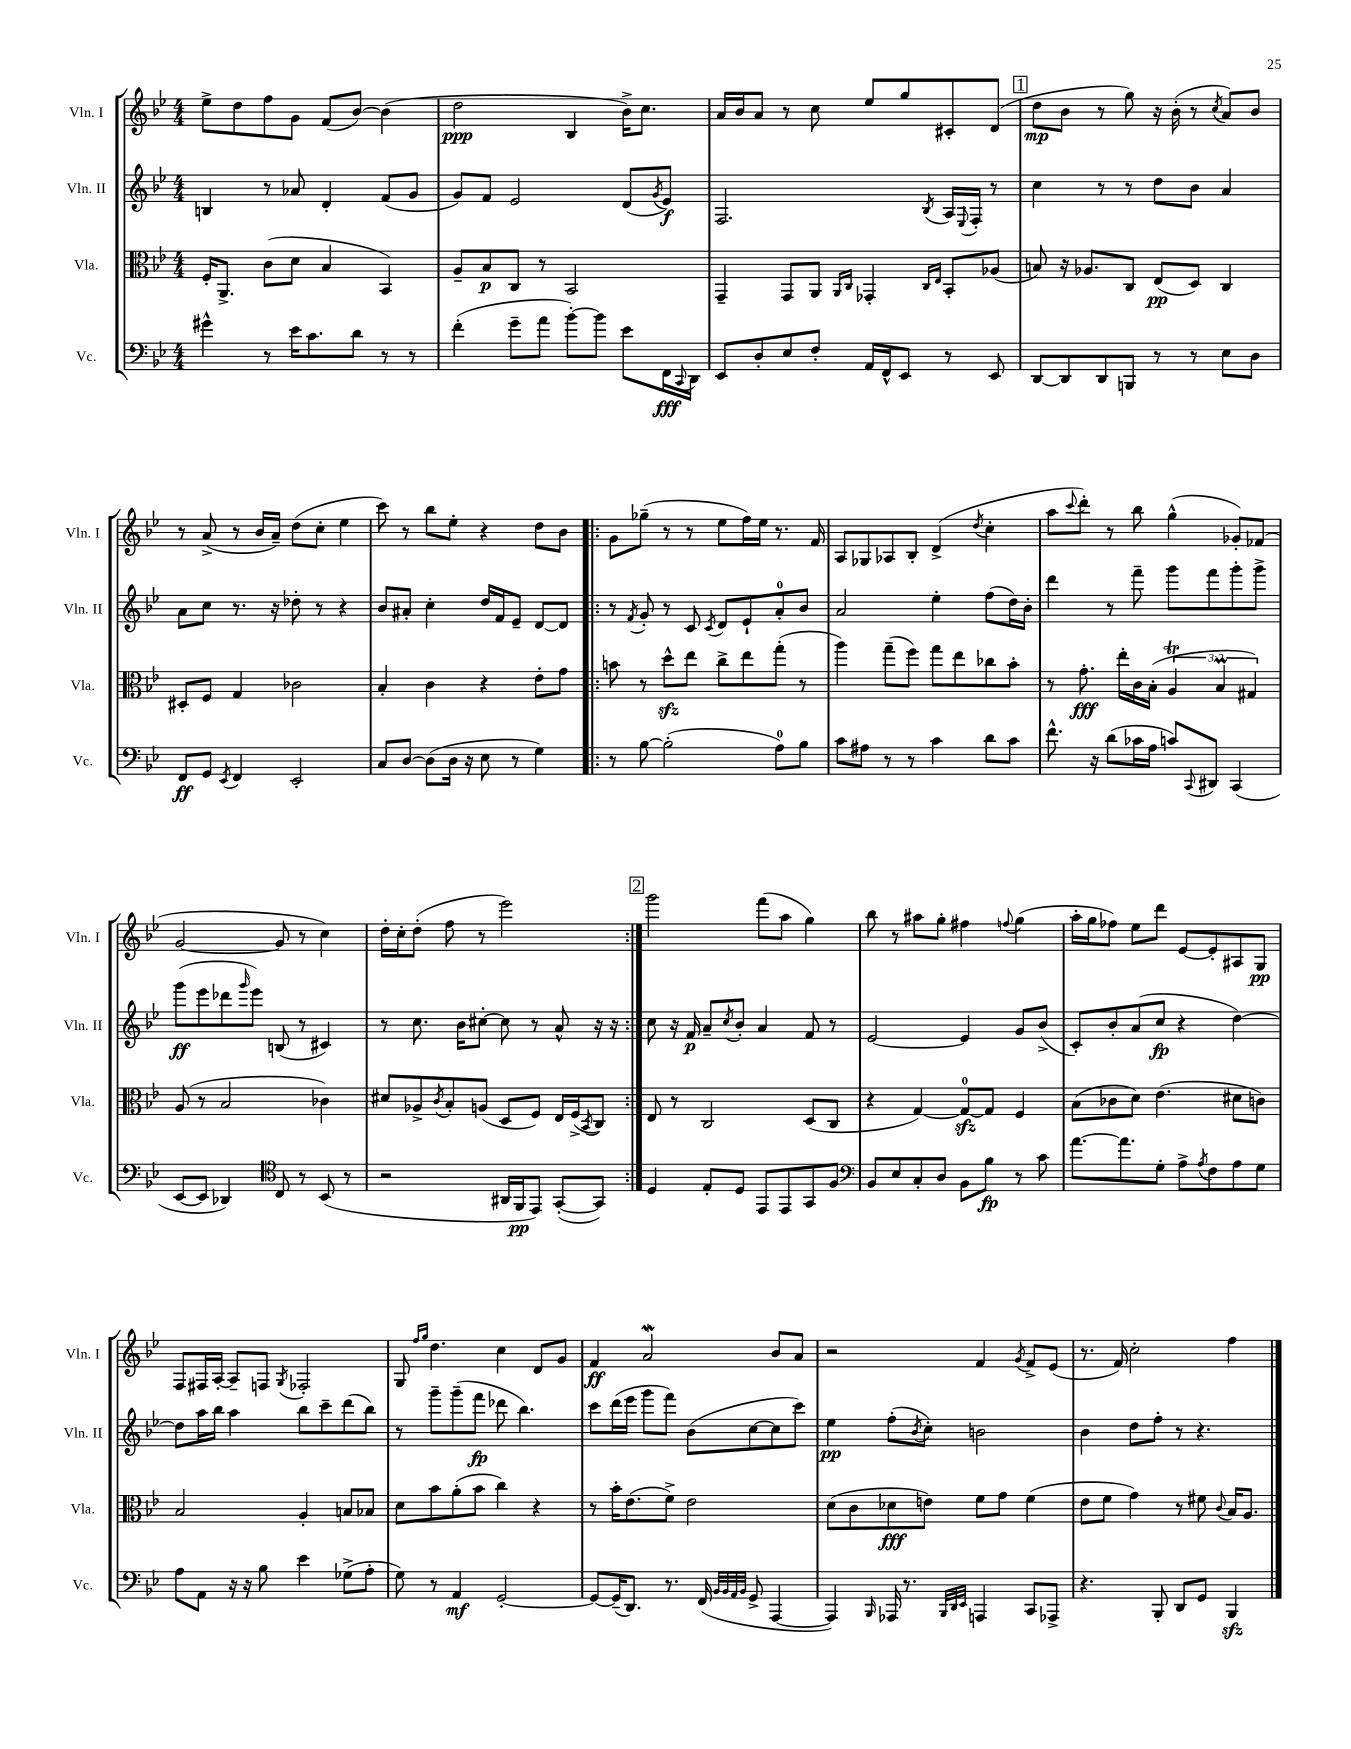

**kern	**kern	**kern	**kern
*staff4	*staff3	*staff2	*staff1
*clefF4	*clefC3	*clefG2	*clefG2
*k[b-e-]	*k[b-e-]	*k[b-e-]	*k[b-e-]
*M4/4	*M4/4	*M4/4	*M4/4
4g#^^	16F'	4B	8ee-^
.	8.AA^	.	.
.	.	.	8dd
8r	(8c	8r	8ff
16e-	8d	8a-	8g
8.c	.	.	.
.	4B-	4d'	(8f
8d	.	.	[8b-)
8r	4BB-)	(8f	(4b-]
8r	.	8g	.
=	=	=	=
(4f'	8A~	8g)	2dd
.	8B-	8f	.
8g~	8C	2e-	.
8a	8r	.	.
[8b-')	2BB-	.	4B-
8b-]	.	.	.
8e-	.	(8d	16b-^)
.	.	.	8.cc
.	.	8qg	.
16FF	.	8e-)	.
8qqCC	.	.	.
16DD	.	.	.
=	=	=	=
8EE-	4GG~	2.F	16a
.	.	.	16b-
8D'	.	.	8a
8E-	8GG	.	8r
8F'	8AA	.	8cc
.	16qqAA	.	.
.	16qqC	.	.
16AA	4GG-'	.	8ee-
16FF^^	.	.	.
8EE-	.	.	8gg
.	16qqC	.	.
.	16qqE-	8qB-	.
8r	8BB-'	16A	8c#'
.	.	8qqE-	.
.	.	16F'	.
8EE-	(8A-	8r	(8d
=	=	=	=
[8DD	8B)	4cc	8dd
8DD]	16r	.	8b-
.	8.A-	.	.
8DD	.	8r	8r
8BBB	8C	8r	8gg)
8r	(8E-	8dd	16r
.	.	.	(16b-'
8r	8D)	8b-	8r
.	.	.	8qcc
8E-	4C	4a	8a)
8D	.	.	8b-
=	=	=	=
8FF	8D#'	8a	8r
8GG	8F	8cc	(8a^
8qEE-	.	.	.
4FF	4G	8.r	8r
.	.	.	16b-
.	.	16r	16a~)
2EE-'	2c-	8dd-'	(8dd
.	.	8r	8cc'
.	.	4r	4ee-
=	=	=	=
8C	4B-'	8b-	8ccc)
[8D	.	8a#'	8r
(8D]	4c	4cc'	8bb-
16D	.	.	8ee-'
16r	.	.	.
8E-	4r	16dd	4r
.	.	16f	.
8r	.	8e-~	.
4G)	8e-'	[8d	8dd
.	8g	8d]	8b-
=!|:	=!|:	=!|:	=!|:
8r	8b	8r	8g
.	.	8qf	.
[8B-	8r	8g'	(8gg-~
(2B-']	8dd^^	8r	8r
.	8ee-	8c	8r
.	.	8qc	.
.	8cc^	8d	8ee-
.	8ee-	8e-`	16ff)
.	.	.	16ee-
8A)	(8gg'	8a'	8.r
8B-	8r	8b-	.
.	.	.	16f
=	=	=	=
8c	4aa)	2a	8A
8A#	.	.	8G-
8r	(8gg~	.	8A-
8r	8ff)	.	8B-'
4c	8gg	4ee-'	(4d^
.	8ee-	.	.
.	.	.	8qdd
8d	8cc-	(8ff	4cc'
8c	8b-'	16dd)	.
.	.	16b-'	.
=	=	=	=
8.f^^	8r	4ddd	8aa
.	.	.	8qqccc
.	8.g'	.	8ddd')
16r	.	.	.
(8d	.	8r	8r
.	16ee-'	.	.
16c-	16c	8fff~	8bb-
16A	(16B-'	.	.
8c)	6A	8ggg	(4gg^^
8qqCC	.	.	.
8DD#	.	8fff	.
.	6B-	.	.
(4CC	.	8ggg'	8g-')
.	6G#)	.	.
.	.	8ggg^	(8f-
=	=	=	=
[8EE-	(8A	(8ggg	[2g
8EE-]	8r	8eee-	.
4DD-)	2B-	8ddd-	.
.	.	16qqggg	.
.	.	8eee-)	.
*clefC4	*	*	*
8C	.	(8B	8g]
8r	.	8r	8r
(8BB-	4c-)	4c#)	4cc)
8r	.	.	.
=	=	=	=
2r	8d#	8r	16dd'
.	.	.	16cc'
.	8A-^	8.cc	(8dd'
.	8qc	.	.
.	8B-'	.	8ff
.	.	16b-	.
.	(8A	[8cc#'	8r
16AA#	8D	8cc#]	2eee-)
16FF	.	.	.
8EE-)	8F)	8r	.
([8GG'	16E-	8a^^	.
.	(16F^	.	.
.	8qBB-	.	.
8GG])	8C)	16r	.
.	.	16r	.
=:|!	=:|!	=:|!	=:|!
4D	8E-	8cc	2ggg
.	8r	16r	.
.	.	16f	.
8E-'	2C	8a~	.
.	.	8qcc	.
8D	.	8b-'	.
8EE-	.	4a	(8fff
8EE-	.	.	8aa
8GG	(8D	8f	4gg)
8F	8C	8r	.
=	=	=	=
*clefF4	*	*	*
8BB-	4r	[2e-	8bb-
8E-	.	.	8r
8C'	[4G)	.	8aa#
8D	.	.	8gg'
8BB-	8G_	4e-]	4ff#
8B-	8G]	.	.
.	.	.	8qqff
8r	4F	8g	(4gg
8c	.	(8b-^	.
=	=	=	=
[8.a	(8B-	8c')	16aa'
.	.	.	16gg
.	8c-	8b-'	8ff-)
8.a]	.	.	.
.	8d)	(8a	8ee-
8G'	(4.e-	8cc	8ddd
8A^	.	4r	[8e-
8qA	.	.	.
8F	.	.	8e-']
8A	8d#	[4dd)	8A#
8G	8c)	.	8G
=	=	=	=
8A	2B-	8dd]	8F
8AA	.	16aa	16F#
.	.	16bb-	[16A'
16r	.	4aa	8A~]
16r	.	.	.
8B-	.	.	8F
.	.	.	8qG
4e-	4A'	8bb-	2F-'
.	.	8ccc~	.
(8G-^	8B	(8ddd	.
8A'	8B-	8bb-)	.
=	=	=	=
8G)	8d	8r	8G
.	.	.	16qqff
.	.	.	16qqgg
8r	8b-	8ggg~	4.dd
4AA	(8a'	(8ggg~	.
.	8b-	8fff	.
[2GG'	4cc)	8ddd-	4cc
.	.	4.bb-)	.
.	4r	.	8d
.	.	.	8g
=	=	=	=
8GG_	8r	8ccc	4f
(16GG~]	16b-'	(16ddd	.
8.DD)	(8.e-	16eee-	.
.	.	8ggg	2a
8.r	8f^)	8fff)	.
.	2e-	(8b-	.
(16FF	.	.	.
32qqBB-	.	.	.
32qqBB-	.	.	.
32qqAA	.	.	.
32qqBB-	.	.	.
8GG^	.	[8cc	.
[4AAA	.	8cc]	8b-
.	.	8ccc)	8a
=	=	=	=
4AAA])	(8d	4ee-	2r
.	8c	.	.
16qqBBB-	.	.	.
16AAA-	8d-	(8ff'	.
8.r	.	.	.
.	.	8qb-	.
.	8e)	8cc')	.
32qqBBB-	.	.	.
32qqDD	.	.	.
32qqEE-	.	.	.
4AAA	8f	2b	4f
.	8g	.	.
.	.	.	8qg
8CC	(4f	.	8f^
8AAA-^	.	.	(8e-
=	=	=	=
4.r	8e-	4b-	8.r
.	8f	.	.
.	.	.	16f)
.	4g)	8dd	2cc'
8BBB-'	.	8ff'	.
8DD	8r	8r	.
8GG	8f#	4.r	.
.	8qqc	.	.
4BBB-	16B-	.	4ff
.	8.A	.	.
==	==	==	==
*-	*-	*-	*-
